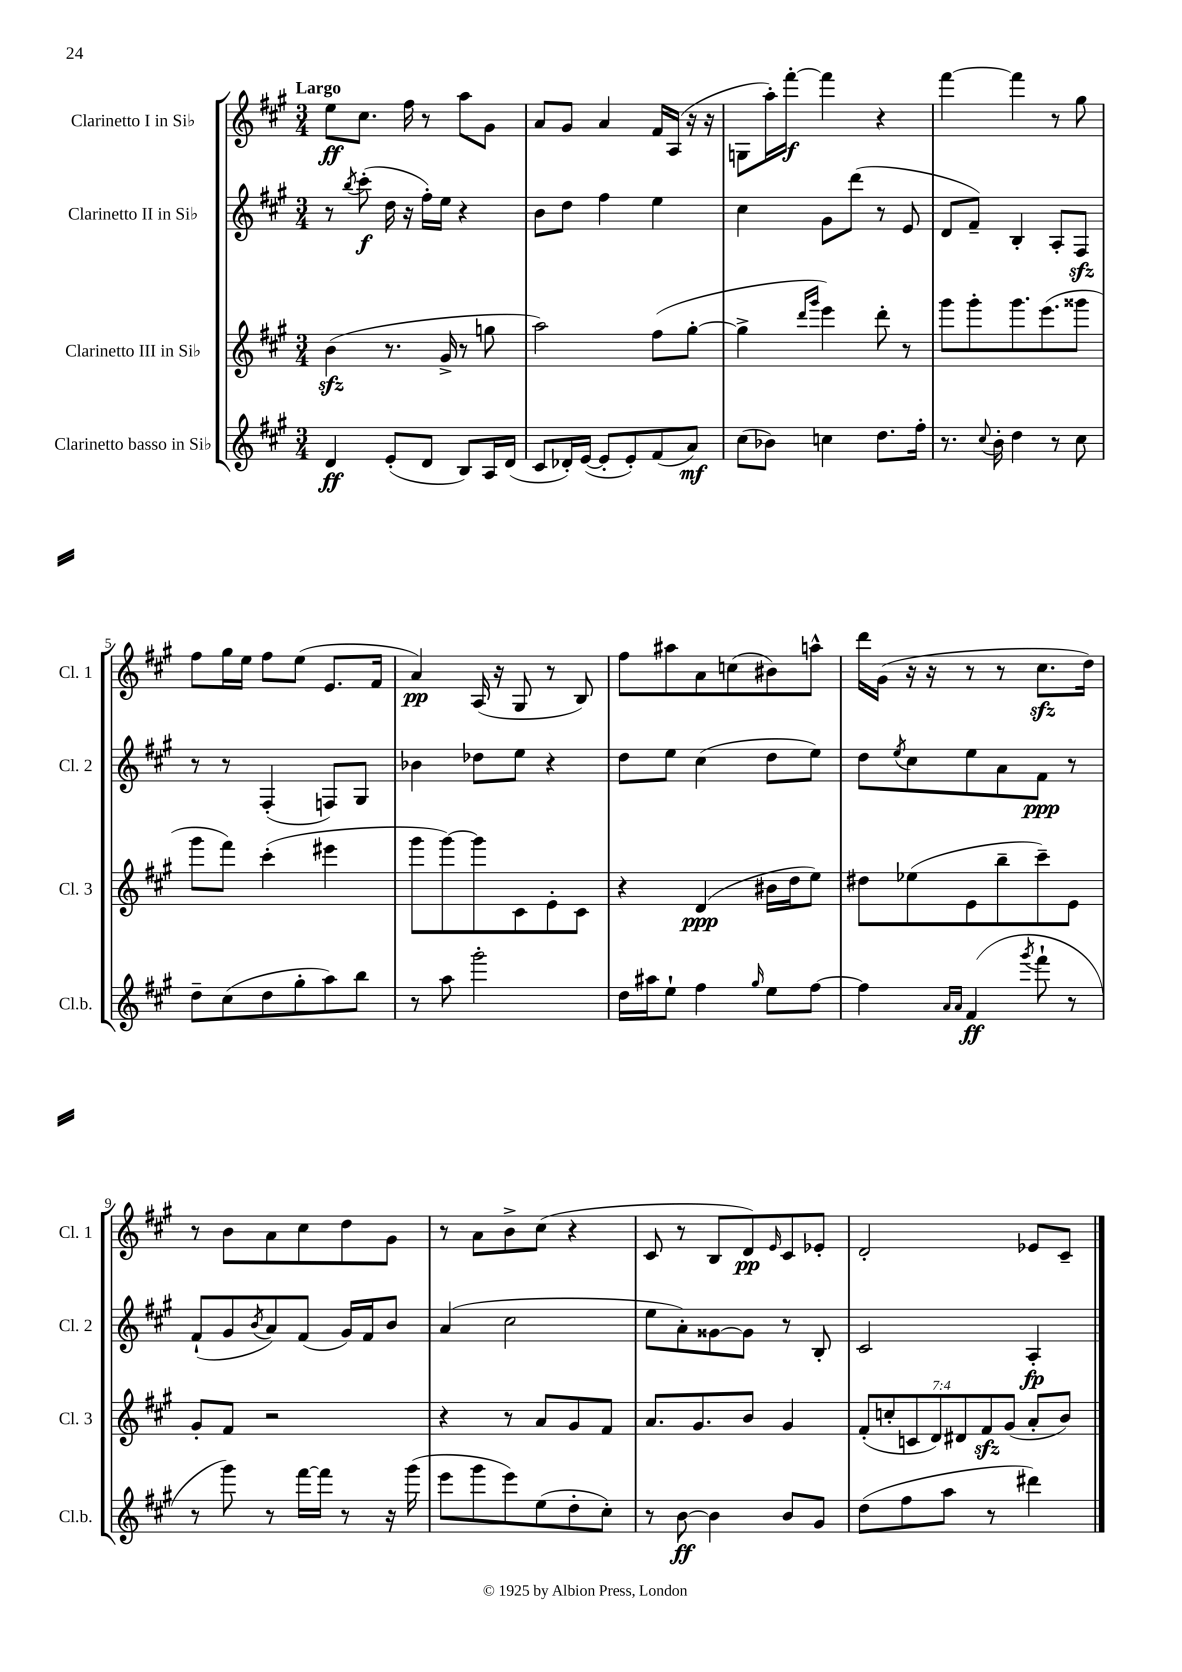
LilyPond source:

<<
\new StaffGroup <<
\new Staff = "s0" \with { instrumentName = "Clarinetto I in Sib" shortInstrumentName = "Cl. 1" } {
    \clef treble \key a \major \numericTimeSignature \time 3/4 \tempo "Largo"
    e''8\ff cis''8. fis''16 r8 a''8 gis'8 |
    a'8 gis'8 a'4 fis'16 a16( r16 r16 |
    g8 a''16-.) fis'''16~-.\f fis'''4 r4 |
    fis'''4~ fis'''4 r8 gis''8 |
    fis''8 gis''16 e''16 fis''8 e''8( e'8. fis'16 |
    a'4\pp) a16( r16 gis8 r8 b8) |
    fis''8 ais''8 a'8 c''8( bis'8) a''8-^ |
    d'''16 gis'16( r16 r16 r8 r8 cis''8.\sfz d''16) |
    r8 b'8 a'8 cis''8 d''8 gis'8 |
    r8 a'8 b'8-> cis''8( r4 |
    cis'8 r8 b8 d'8\pp) \grace { e'16 } cis'8 ees'8-. |
    d'2-. ees'8 cis'8-- \bar "|." |
}
\new Staff = "s1" \with { instrumentName = "Clarinetto II in Sib" shortInstrumentName = "Cl. 2" } {
    \clef treble \key a \major \numericTimeSignature \time 3/4
    r8 \acciaccatura { b''8 } cis'''8-.\f( d''16 r16 fis''16-.) e''16 r4 |
    b'8 d''8 fis''4 e''4 |
    cis''4 gis'8 d'''8( r8 e'8 |
    d'8 fis'8--) b4-. a8-. fis8\sfz |
    r8 r8 fis4-.( f8) gis8 |
    bes'4 des''8 e''8 r4 |
    d''8 e''8 cis''4( d''8 e''8) |
    d''8 \acciaccatura { e''8 } cis''8 e''8 a'8 fis'8\ppp r8 |
    fis'8-!( gis'8 \acciaccatura { b'8 } a'8) fis'8( gis'16) fis'16 b'8 |
    a'4( cis''2 |
    e''8 a'8-.) gisis'8~ gisis'8 r8 b8-. |
    cis'2 a4-.\fp \bar "|." |
}
\new Staff = "s2" \with { instrumentName = "Clarinetto III in Sib" shortInstrumentName = "Cl. 3" } {
    \clef treble \key a \major \numericTimeSignature \time 3/4 \override Staff.TupletNumber.text = #tuplet-number::calc-fraction-text
    b'4\sfz( r8. gis'16-> r8 g''8 |
    a''2) fis''8( gis''8~-. |
    gis''4-> \grace { d'''16 gis'''16 } e'''4) d'''8-. r8 |
    gis'''8 gis'''8-. gis'''8. e'''8.( gisis'''8 |
    gis'''8 fis'''8) cis'''4-.( eis'''4 |
    gis'''8 gis'''8~) gis'''8 cis'8 e'8-. cis'8 |
    r4 d'4\ppp( bis'16 d''16 e''8) |
    dis''8 ees''8( e'8 b''8-- cis'''8--) e'8 |
    gis'8-. fis'8 r2 |
    r4 r8 a'8 gis'8 fis'8 |
    a'8. gis'8. b'8 gis'4 |
    \tuplet 7/4 { fis'8-.( c''8-. c'8 d'8) dis'8 fis'8\sfz gis'8( } a'8-. b'8) \bar "|." |
}
\new Staff = "s3" \with { instrumentName = "Clarinetto basso in Sib" shortInstrumentName = "Cl.b." } {
    \clef treble \key a \major \numericTimeSignature \time 3/4
    d'4\ff e'8-.( d'8 b8) a16 d'16( |
    cis'8 des'16-.) e'16~( e'8-. e'8-.) fis'8( a'8\mf) |
    cis''8( bes'8) c''4 d''8. fis''16-. |
    r8. \appoggiatura { cis''8 } b'16-. d''4 r8 cis''8 |
    d''8-- cis''8( d''8 gis''8-. a''8) b''8 |
    r8 a''8 gis'''2-. |
    d''16 ais''16 e''8-! fis''4 \grace { gis''16 } e''8 fis''8~ |
    fis''4 \grace { a'16 a'16 } fis'4\ff( \acciaccatura { gis'''8 } fis'''8-! r8 |
    r8 gis'''8) r8 fis'''16~ fis'''16 r8 r16 gis'''16( |
    e'''8 gis'''8 e'''8) e''8( d''8-. cis''8-.) |
    r8 b'8~\ff b'4 b'8 gis'8 |
    d''8( fis''8 a''8 r8 dis'''4) \bar "|." |
}
>>
>>
